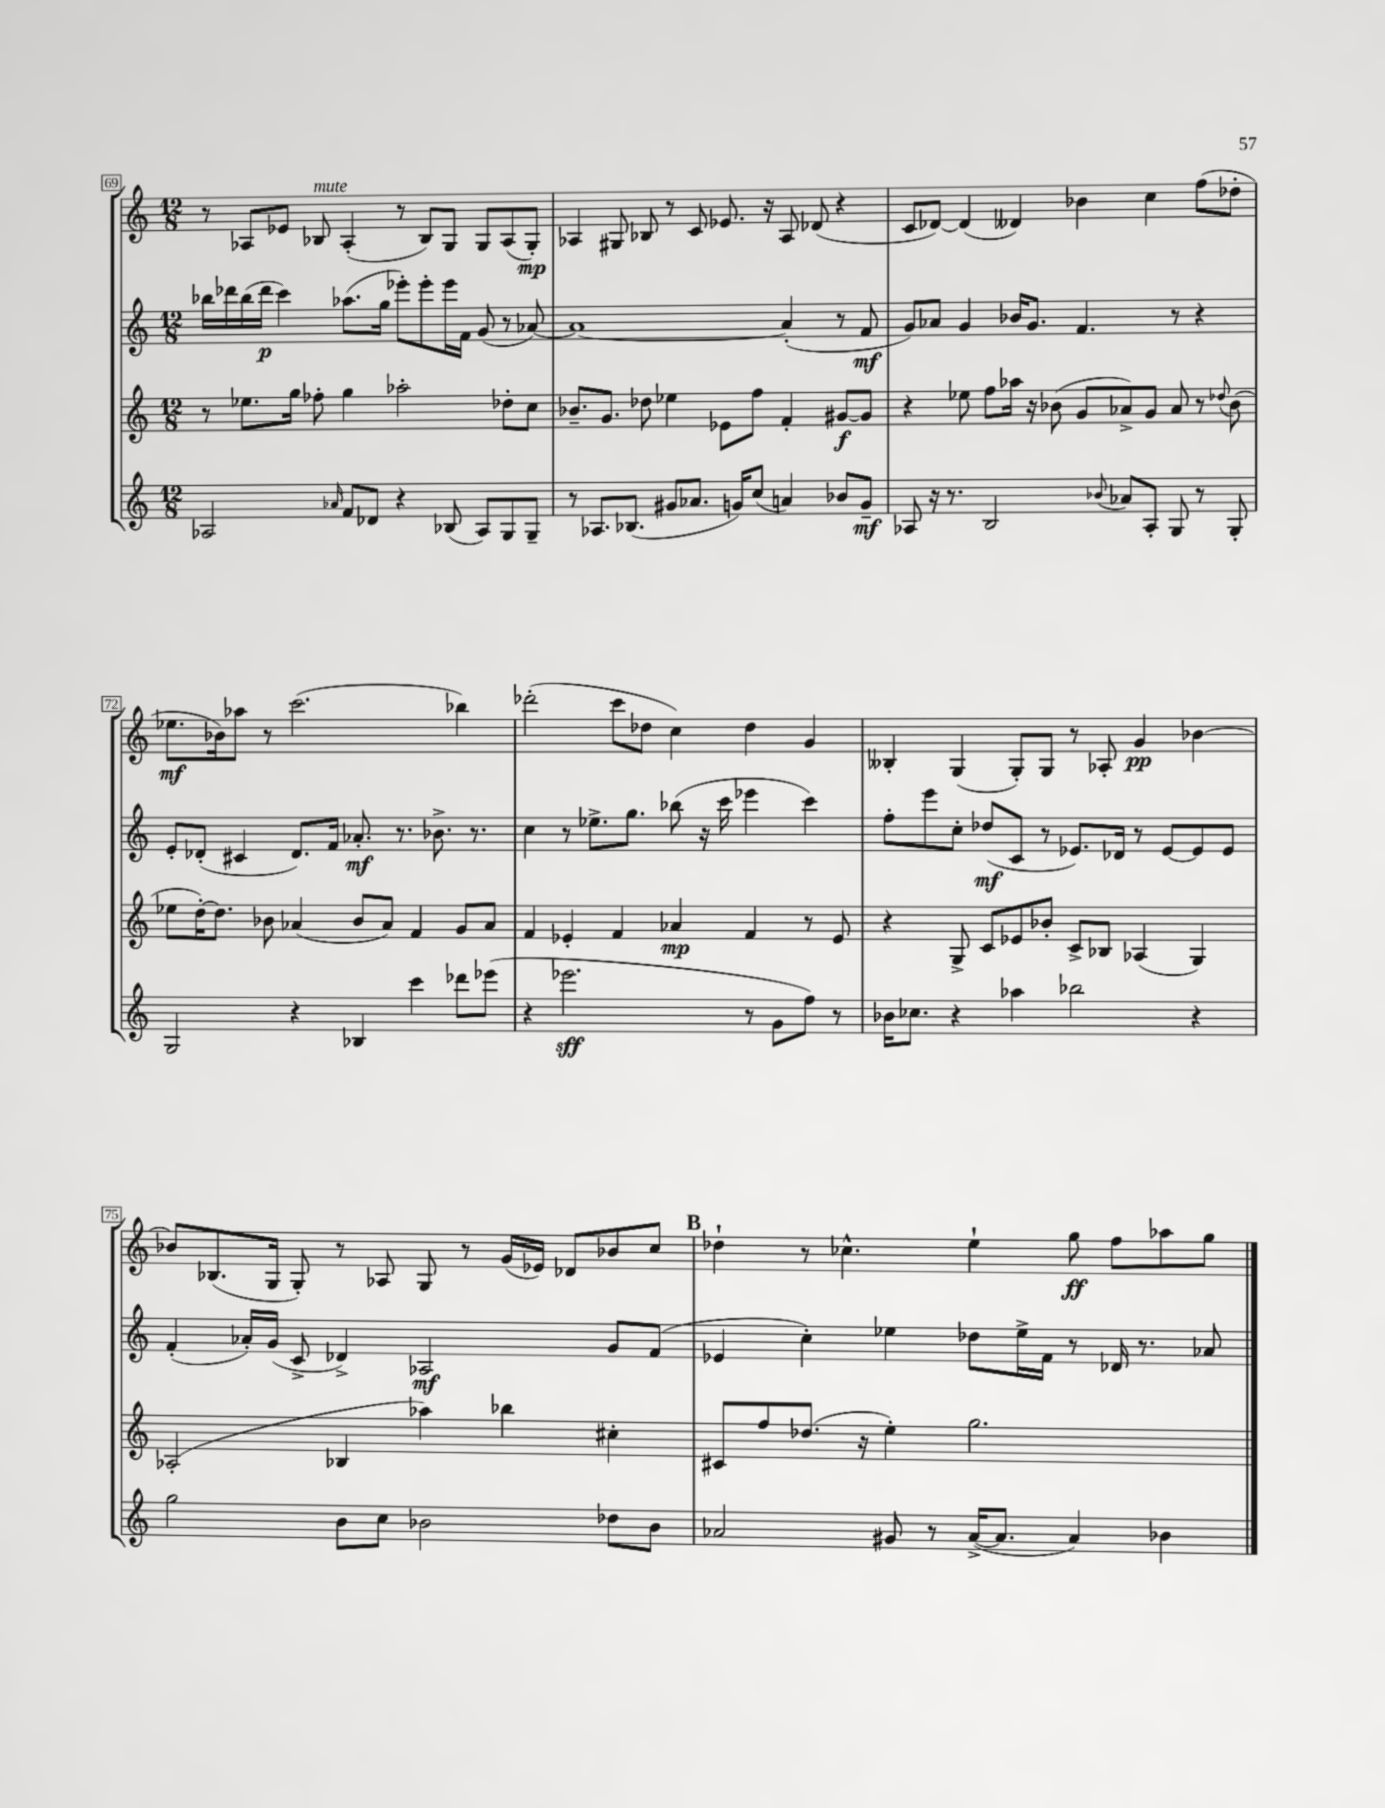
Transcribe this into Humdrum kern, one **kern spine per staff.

**kern	**dynam	**kern	**dynam	**kern	**dynam	**kern	**dynam
*part4	*part4	*part3	*part3	*part2	*part2	*part1	*part1
*staff4	*staff4	*staff3	*staff3	*staff2	*staff2	*staff1	*staff1
*clefG2	*	*clefG2	*	*clefG2	*	*clefG2	*
*k[]	*	*k[]	*	*k[]	*	*k[]	*
*M12/8	*	*M12/8	*	*M12/8	*	*M12/8	*
=69	=69	=69	=69	=69	=69	=69	=69
2A-X/	.	8r	.	16bb-X\LL	.	8r	.
.	.	.	.	16ddd-X\	.	.	.
.	.	8.ee-X\L	.	(16bb-\	.	8A-X/L	.
.	.	.	.	16ddd-\JJ	p	.	.
.	.	.	.	4ccc\)	.	8e-X/J	.
.	.	16gg\Jk	.	.	.	.	.
!	!	!	!	!	!	!LO:TX:a:i:t=mute	!
.	.	8ff-X'\	.	.	.	8B-X/	.
16qqa-X/	.	.	.	.	.	.	.
8f/L	.	4gg\	.	(8.aa-X\L	.	(4A-'/	.
8d-X/J	.	.	.	.	.	.	.
.	.	.	.	16gg\Jk	.	.	.
4r	.	2aa-X'\	.	8eee-X'\L)	.	8r	.
.	.	.	.	8eee-'\	.	8B-/L)	.
(8B-X/	.	.	.	16eee-\L	.	8G/J	.
.	.	.	.	16f\JJ	.	.	.
8A-/L)	.	.	.	(8g/	.	8G/L	.
8G/	.	8dd-X'\L	.	8r	.	(8A-/	.
8G~/J	.	8cc\J	.	[8a-X/)	.	8G'/J)	mp
=70	=70	=70	=70	=70	=70	=70	=70
8r	.	8.b-X~/L	.	1a-_	.	4A-X/	.
8.A-X/L	.	.	.	.	.	.	.
.	.	8.g/J	.	.	.	.	.
.	.	.	.	.	.	8G#X/	.
(8.B-X/J	.	.	.	.	.	.	.
.	.	8dd-X\	.	.	.	8B-X/	.
8g#X/L	.	4ee-X\	.	.	.	8r	.
8.a-X/J	.	.	.	.	.	8c/	.
.	.	8e-X\L	.	.	.	8.e-X/	.
16gn/KL)	.	.	.	.	.	.	.
(8cc/J	.	8ff\J	.	.	.	.	.
.	.	.	.	.	.	16r	.
4an/)	.	4f'/	.	(4a-'/]	.	8A-/	.
.	.	.	.	.	.	(8d-X/	.
8b-X/L	.	[8g#X/L	f	8r	.	4r	.
8g~/J	mf	8g#/J]	.	8f/	mf	.	.
=71	=71	=71	=71	=71	=71	=71	=71
8A-X/	.	4r	.	8g/L)	.	8c/L	.
16r	.	.	.	8a-X/J	.	[8d-X/J)	.
8.r	.	.	.	.	.	.	.
.	.	8ee-X\	.	4g/	.	(4d-/]	.
2B/	.	8ff\L	.	.	.	.	.
.	.	16aa-X\Jk	.	16b-X/KL	.	4d--X/)	.
.	.	16r	.	8.g/J	.	.	.
.	.	(8b-X\	.	.	.	.	.
.	.	8g/L	.	4.f/	.	4b-X\	.
8qqb-X/	.	.	.	.	.	.	.
8a-X/L	.	8a-X^/)	.	.	.	.	.
8A-'/J	.	8g/J	.	.	.	4cc\	.
8G/	.	8a-/	.	8r	.	.	.
8r	.	8r	.	4r	.	(8ff\L	.
.	.	8qqdd-X/	.	.	.	.	.
8G'/	.	(8b-\	.	.	.	8dd-X'\J	.
!!LO:LB:g=z
=72	=72	=72	=72	=72	=72	=72	=72
2G/	.	8ee-X\L	.	8e'/L	.	8.ee-X\L	mf
.	.	[16dd'\K)	.	(8d-X'/J	.	.	.
.	.	8.dd\J]	.	.	.	16b-X\k)	.
.	.	.	.	4c#X/	.	8aa-X\J	.
.	.	8b-X\	.	.	.	8r	.
4r	.	(4a-X/	.	8.d-/L)	.	(2.ccc\	.
.	.	.	.	16f/Jk	.	.	.
4B-X/	.	8b-/L	.	8.a-X'/	mf	.	.
.	.	8a-/J)	.	.	.	.	.
.	.	.	.	8.r	.	.	.
4ccc\	.	4f/	.	.	.	.	.
.	.	.	.	8.b-X^\	.	.	.
8ddd-X\L	.	8g/L	.	.	.	4bb-X\)	.
.	.	.	.	8.r	.	.	.
(8eee-X\J	.	8a-/J	.	.	.	.	.
=73	=73	=73	=73	=73	=73	=73	=73
4r	.	4f/	.	4cc\	.	(2ddd-X'\	.
2.eee-X\	sff	4e-X'/	.	8r	.	.	.
.	.	.	.	8.ee-X^\L	.	.	.
.	.	4f/	.	.	.	8ccc\L	.
.	.	.	.	8.gg\J	.	.	.
.	.	.	.	.	.	8dd-X\J	.
.	.	4a-X/	mp	(8bb-X\	.	4cc\)	.
.	.	.	.	16r	.	.	.
.	.	.	.	16ccc\	.	.	.
8r	.	4f/	.	4eee-X\	.	4dd-\	.
8g\L	.	.	.	.	.	.	.
8ff\J)	.	8r	.	4ccc\)	.	4g/	.
8r	.	8e-/	.	.	.	.	.
=74	=74	=74	=74	=74	=74	=74	=74
16b-X\KL	.	4r	.	8ff'\L	.	4B--X'/	.
8.cc-X\J	.	.	.	.	.	.	.
.	.	.	.	8eee\	.	.	.
4r	.	8G^/	.	8cc'\J	.	(4G/	.
.	.	8c/L	.	(8dd-X/L	mf	.	.
4aa-X\	.	8e-X/	.	8c/J	.	8G'/L)	.
.	.	8b-X'/J	.	8r	.	8G/J	.
2bb-X\	.	8c^/L	.	8.e-X/L)	.	8r	.
.	.	8B-X/J	.	.	.	8A-X'/	.
.	.	.	.	16d-X/Jk	.	.	.
.	.	(4A-X/	.	8r	.	4g/	pp
.	.	.	.	[8e-/L	.	.	.
4r	.	4G/)	.	8e-/]	.	[4b-X\	.
.	.	.	.	8e-/J	.	.	.
!!LO:LB:g=z
=75	=75	=75	=75	=75	=75	=75	=75
2gg\	.	(2A-X'/	.	(4f'/	.	8b-X/L]	.
.	.	.	.	.	.	(8.B-X/	.
.	.	.	.	16a-X'/LL)	.	.	.
.	.	.	.	(16g/JJ	.	16G/Jk	.
.	.	.	.	8c^/	.	8G'/)	.
8b\L	.	4B-X/	.	4d-X^/)	.	8r	.
8cc\J	.	.	.	.	.	8A-X/	.
2b-X\	.	4aa-X\)	.	2A-X/	mf	8G/	.
.	.	.	.	.	.	8r	.
.	.	4bb-X\	.	.	.	(16g/LL	.
.	.	.	.	.	.	16e-X/JJ)	.
.	.	.	.	.	.	8d-X/L	.
8dd-X\L	.	4cc#X'\	.	8g/L	.	8b-X/	.
8b-\J	.	.	.	(8f/J	.	8cc/J	.
!!LO:REH:place=s1:t=B
=76	=76	=76	=76	=76	=76	=76	=76
2a-X/	.	8c#X/L	.	4e-X/	.	4dd-X`\	.
.	.	8ff/	.	.	.	.	.
.	.	(8.dd-X/J	.	4cc'\)	.	8r	.
.	.	.	.	.	.	4.cc-X^^\	.
.	.	16r	.	.	.	.	.
8g#X/	.	4ee'\)	.	4ee-X\	.	.	.
8r	.	.	.	.	.	.	.
([16a-^/KL	.	2.gg\	.	8dd-X\L	.	4ee`\	.
8.a-/J]	.	.	.	.	.	.	.
.	.	.	.	16ee-^\L	.	.	.
.	.	.	.	16f\JJ	.	.	.
4a-/)	.	.	.	8r	.	8gg\	ff
.	.	.	.	16d-X/	.	8ff\L	.
.	.	.	.	8.r	.	.	.
4b-X\	.	.	.	.	.	8aa-X\	.
.	.	.	.	8a-X/	.	8gg\J	.
==	==	==	==	==	==	==	==
*-	*-	*-	*-	*-	*-	*-	*-
